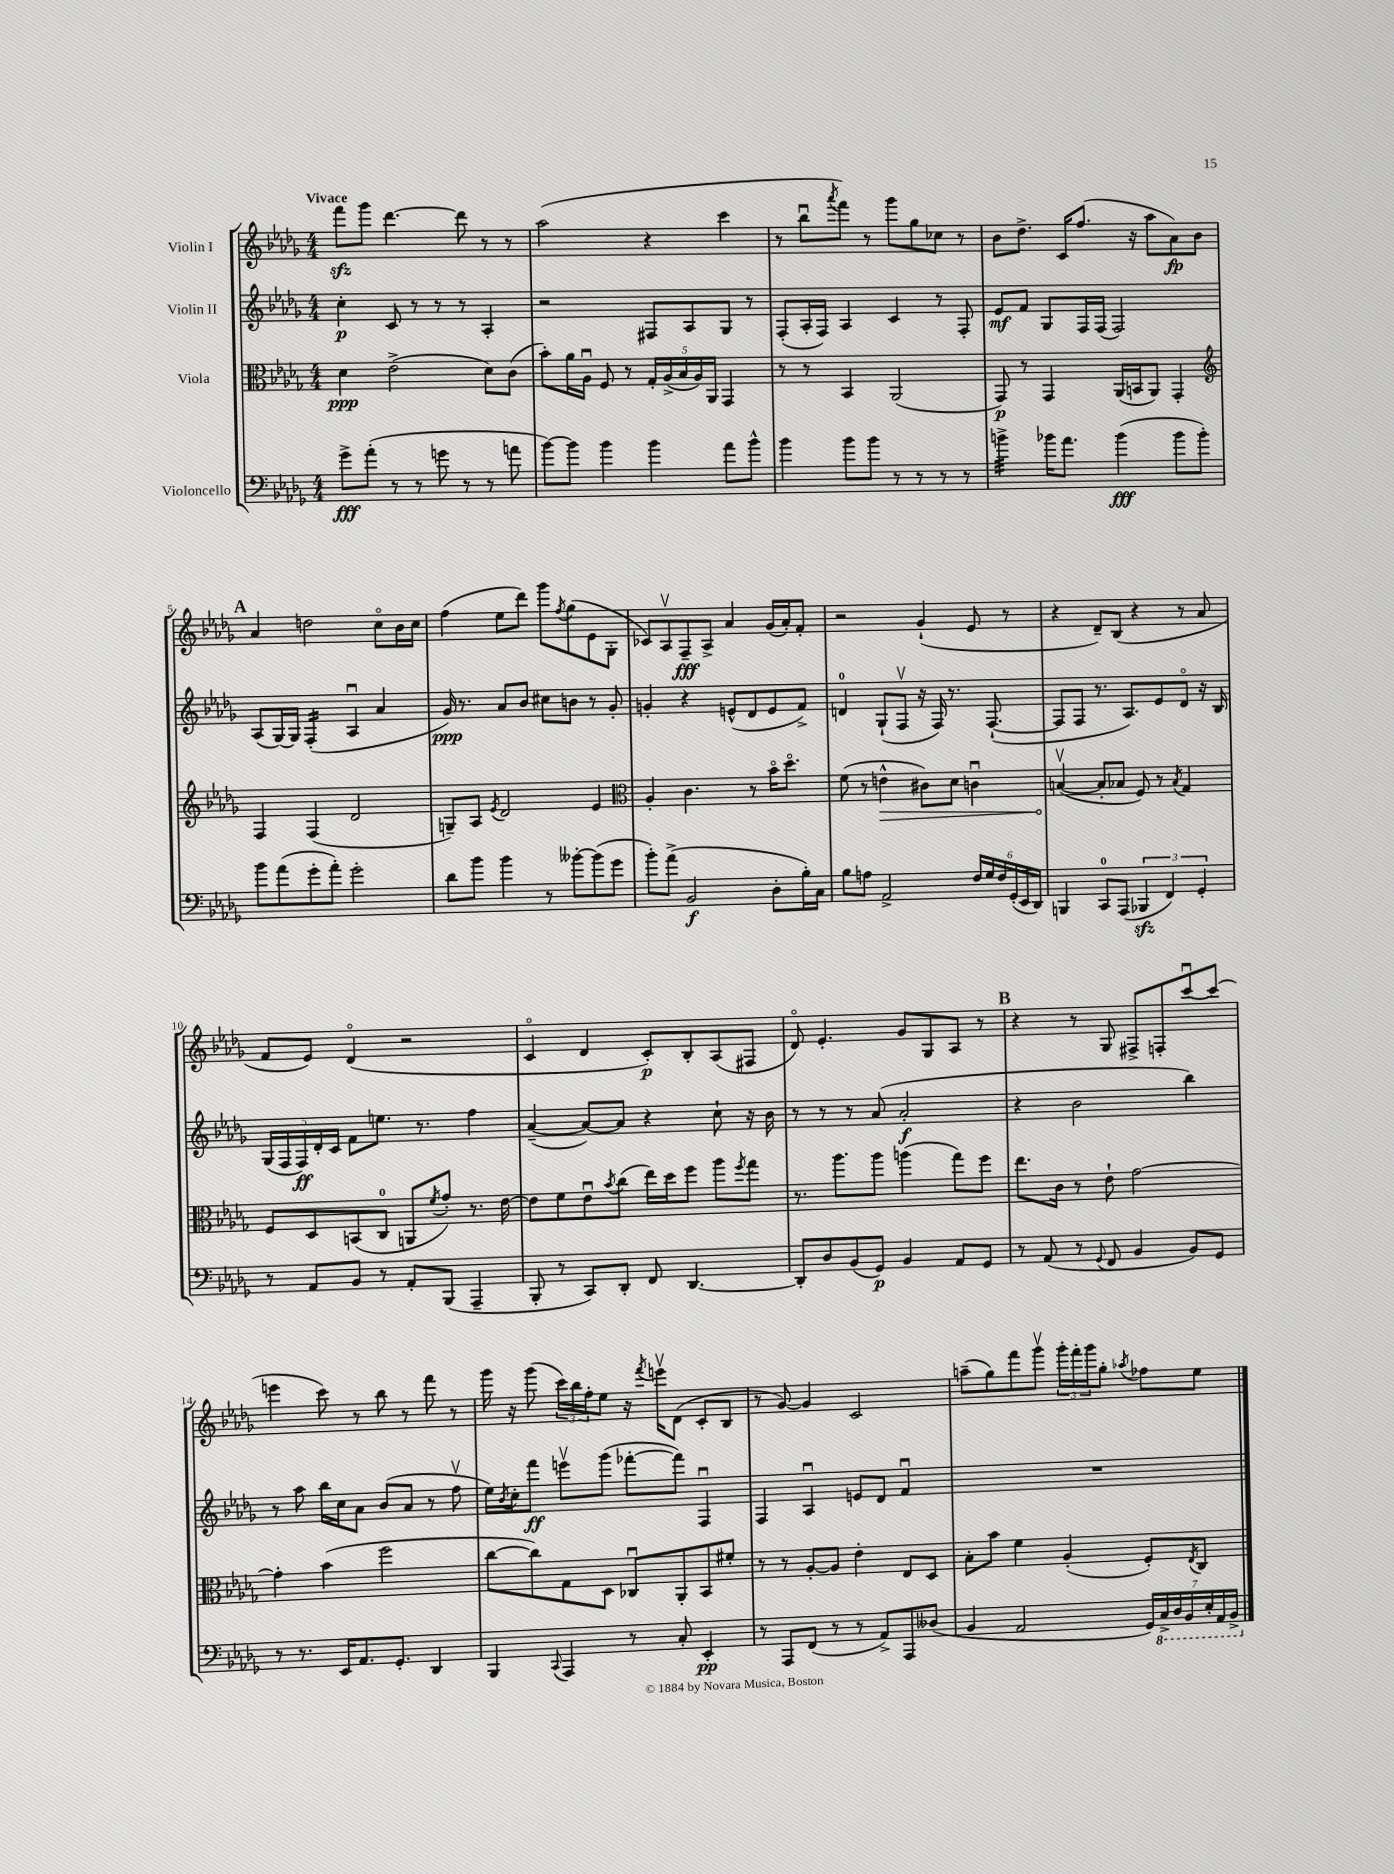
<<
\new StaffGroup <<
\new Staff = "s0" \with { instrumentName = "Violin I" } {
    \clef treble \key des \major \numericTimeSignature \time 4/4 \tempo "Vivace"
    f'''8\sfz ges'''8 des'''4.~ des'''8 r8 r8 |
    aes''2( r4 c'''4 |
    r8 bes''8\downbow \acciaccatura { aes'''8 } f'''8) r8 ges'''8 ges''8 ces''8 r8 |
    bes'8 des''8.-> c'16 f''8.( r16 aes''8 aes'8\fp) bes'8 |
    \mark \markup { \bold "A" } aes'4 d''2 c''8\flageolet bes'16 c''16 |
    f''4( ees''8 des'''8) ges'''8 \acciaccatura { f''8 } ges''8( ees'8 ges8-. |
    ces'8) aes8\upbow f8--\fff aes8-> aes'4 ges'16( aes'16-.) f'8-. |
    r2 ges'4-!( ees'8 r8 |
    r4 des'8--) bes8( r4 r8 aes'8 |
    f'8 ees'8) des'4\flageolet( r2 |
    c'4\flageolet des'4 c'8-.\p) bes8-. aes8( fis8 |
    des'8\flageolet) ees'4.-. ges'8 ges8 aes8 r8 |
    \mark \markup { \bold "B" } r4 r8 ges8 fis8-> f8-. c'''8~\downbow c'''8( |
    e'''4 c'''8) r8 bes''8 r8 f'''8 r8 |
    ges'''16 r16 ges'''8( \tuplet 3/2 { c'''16) bes''16 f''16-. } ees''8 r16 \acciaccatura { f'''8 } e'''16\upbow des'8( c'8-. bes8 |
    r8 ges'8~) ges'4 c'2 |
    a''8--( ges''8) f'''8 ges'''8\upbow \tuplet 3/2 { ges'''16-. f'''16-. ges'''16 } ges''8-. \acciaccatura { aes''8 } fes''8 ees''8 \bar "|." |
}
\new Staff = "s1" \with { instrumentName = "Violin II" } {
    \clef treble \key des \major \numericTimeSignature \time 4/4
    c''4-.\p c'8 r8 r8 r8 aes4-. |
    r2 fis8 aes8 ges8 r8 |
    f8-.( aes16-. f16) aes4 c'4 r8 f8-. |
    ees'8\mf f'8 ges8 f16 f16( f2) |
    \mark \markup { \bold "A" } aes8( ges16~) ges16 f4:16-.( aes4\downbow aes'4 |
    ges'16\ppp) r8. aes'8 bes'8 cis''8 b'8 r8 ges'8-. |
    g'4-. r4 e'8-^( des'8 e'8 f'8->) |
    d'4-0 ges8-!( f8\upbow r16 f16) r8. f8.~-!( |
    f8 f8 r8. aes8.) ees'8 des'8\flageolet r16 bes16 |
    \tuplet 5/4 { ges16( f16 f16\ff) des'16-. c'16 } f'8 e''8. r8. f''4 |
    aes'4~--( aes'8~) aes'8 r4 c''8-! r16 bes'16 |
    r8 r8 r8 aes'8( aes'2-.\f |
    \mark \markup { \bold "B" } r4 bes'2 bes''4) |
    r8 aes''8 bes''16 c''16 aes'8 bes'8( aes'8 r8 f''8\upbow |
    ees''16) \acciaccatura { bes'8 } c''16-. f'''8\ff e'''8\upbow ges'''8( fes'''8~-. fes'''8) f4\downbow |
    f4 aes4\downbow e'8 des'8 f'4\downbow |
    R1 \bar "|." |
}
\new Staff = "s2" \with { instrumentName = "Viola" } {
    \clef alto \key des \major \numericTimeSignature \time 4/4
    des'4\ppp ees'2->( des'8) c'8( |
    bes'8-.) aes'16 aes16\downbow f8 r8 \tuplet 5/4 { ges16-. aes16->( bes16 aes16) aes,16 } ges,4 |
    r8 r8 bes,4 aes,2( |
    ges,8\p) r8 ges,4 aes,16( b,16 aes,8) ges,4-. |
    \mark \markup { \bold "A" } \clef treble f4 f4( des'2 |
    g8--) aes8 \acciaccatura { ees'8 } des'2 ees'4 |
    \clef alto aes4-. c'4. r8 bes'16\flageolet des''8.\flageolet |
    f'8( r8 \once \override Hairpin.circled-tip = ##t e'4-^\> cis'8) des'8 c'4\downbow |
    b4~\upbow\!( b8-. bes8 f8) r8 \acciaccatura { bes8 } ges4 |
    f8 des8 b,8( c8-0 a,8 \acciaccatura { f'8 } ges'8-.) r8. ees'16~ |
    ees'8 f'8 ees'8\downbow \acciaccatura { bes'8 } c''8( ees''16) des''16 f''8 aes''8 \acciaccatura { f''8 } ges''8 |
    r8. aes''8. aes''8 a''4( ges''8) f''8 |
    \mark \markup { \bold "B" } ees''8. c'16 r8 ees'8-! ges'2~ |
    ges'4-. bes'4( f''2 |
    c''8~ c''8) ges8 des8 ces8\downbow aes,8-. bes,8 fis'8-. |
    r8 r8 aes8~-. aes8 ees'4-. ees8 des8 |
    bes8-. bes'8 f'4 aes4-.( f8-.) \acciaccatura { ees8 } c8 \bar "|." |
}
\new Staff = "s3" \with { instrumentName = "Violoncello" } {
    \clef bass \key des \major \numericTimeSignature \time 4/4
    ges'8->\fff aes'8-.( r8 r8 g'8 r8 r8 a'8 |
    bes'8~) bes'8 bes'4 bes'4 aes'8 bes'8-^ |
    bes'4 bes'8 bes'8 r8 r8 r8 r8 |
    b'4:32-> bes'16 aes'8. bes'4\fff( bes'8 bes'8-.) |
    \mark \markup { \bold "A" } bes'8 aes'8( ges'8-. aes'8-.) ges'2-. |
    des'8 bes'8 bes'4 r8 beses'8~-. beses'8( ges'8 |
    bes'8-.) aes'8->( bes,2\f des8-. bes16-.) c16 |
    bes8 a8 aes,2-> \tuplet 6/4 { f16 ges16 f16 ges,16-.( ees,16 des,16) } |
    b,,4 c,8-0 aes,,8( \tuplet 3/2 { bes,,4\sfz f,4) ges,4-. } |
    r8 aes,8 bes,8 r8 aes,8-. bes,,8( aes,,4-- |
    bes,,8-. r8 c,8) des,8-. f,8 des,4.~ |
    des,8-. des8 bes,8( ges,8\p) bes,4 aes,8 ges,8 |
    \mark \markup { \bold "B" } r8 aes,8( r8 \appoggiatura { ges,8 } f,8 bes,4 bes,8) ges,8 |
    r8 r8. ees,16 aes,8. ges,8.-. des,4 |
    bes,,4 \appoggiatura { c,8 } aes,,4 r8 c8-. ees,4-.\pp |
    r8 aes,,8 f,8( r8 r8 aes,8->) aes,,8 deses8( |
    bes,4 aes,2 \tuplet 7/4 { ges,16) \ottava #-1 c,16-> des,16 bes,,16 ees,16-. aes,,16 bes,,16-> \ottava #0 } \bar "|." |
}
>>
>>
